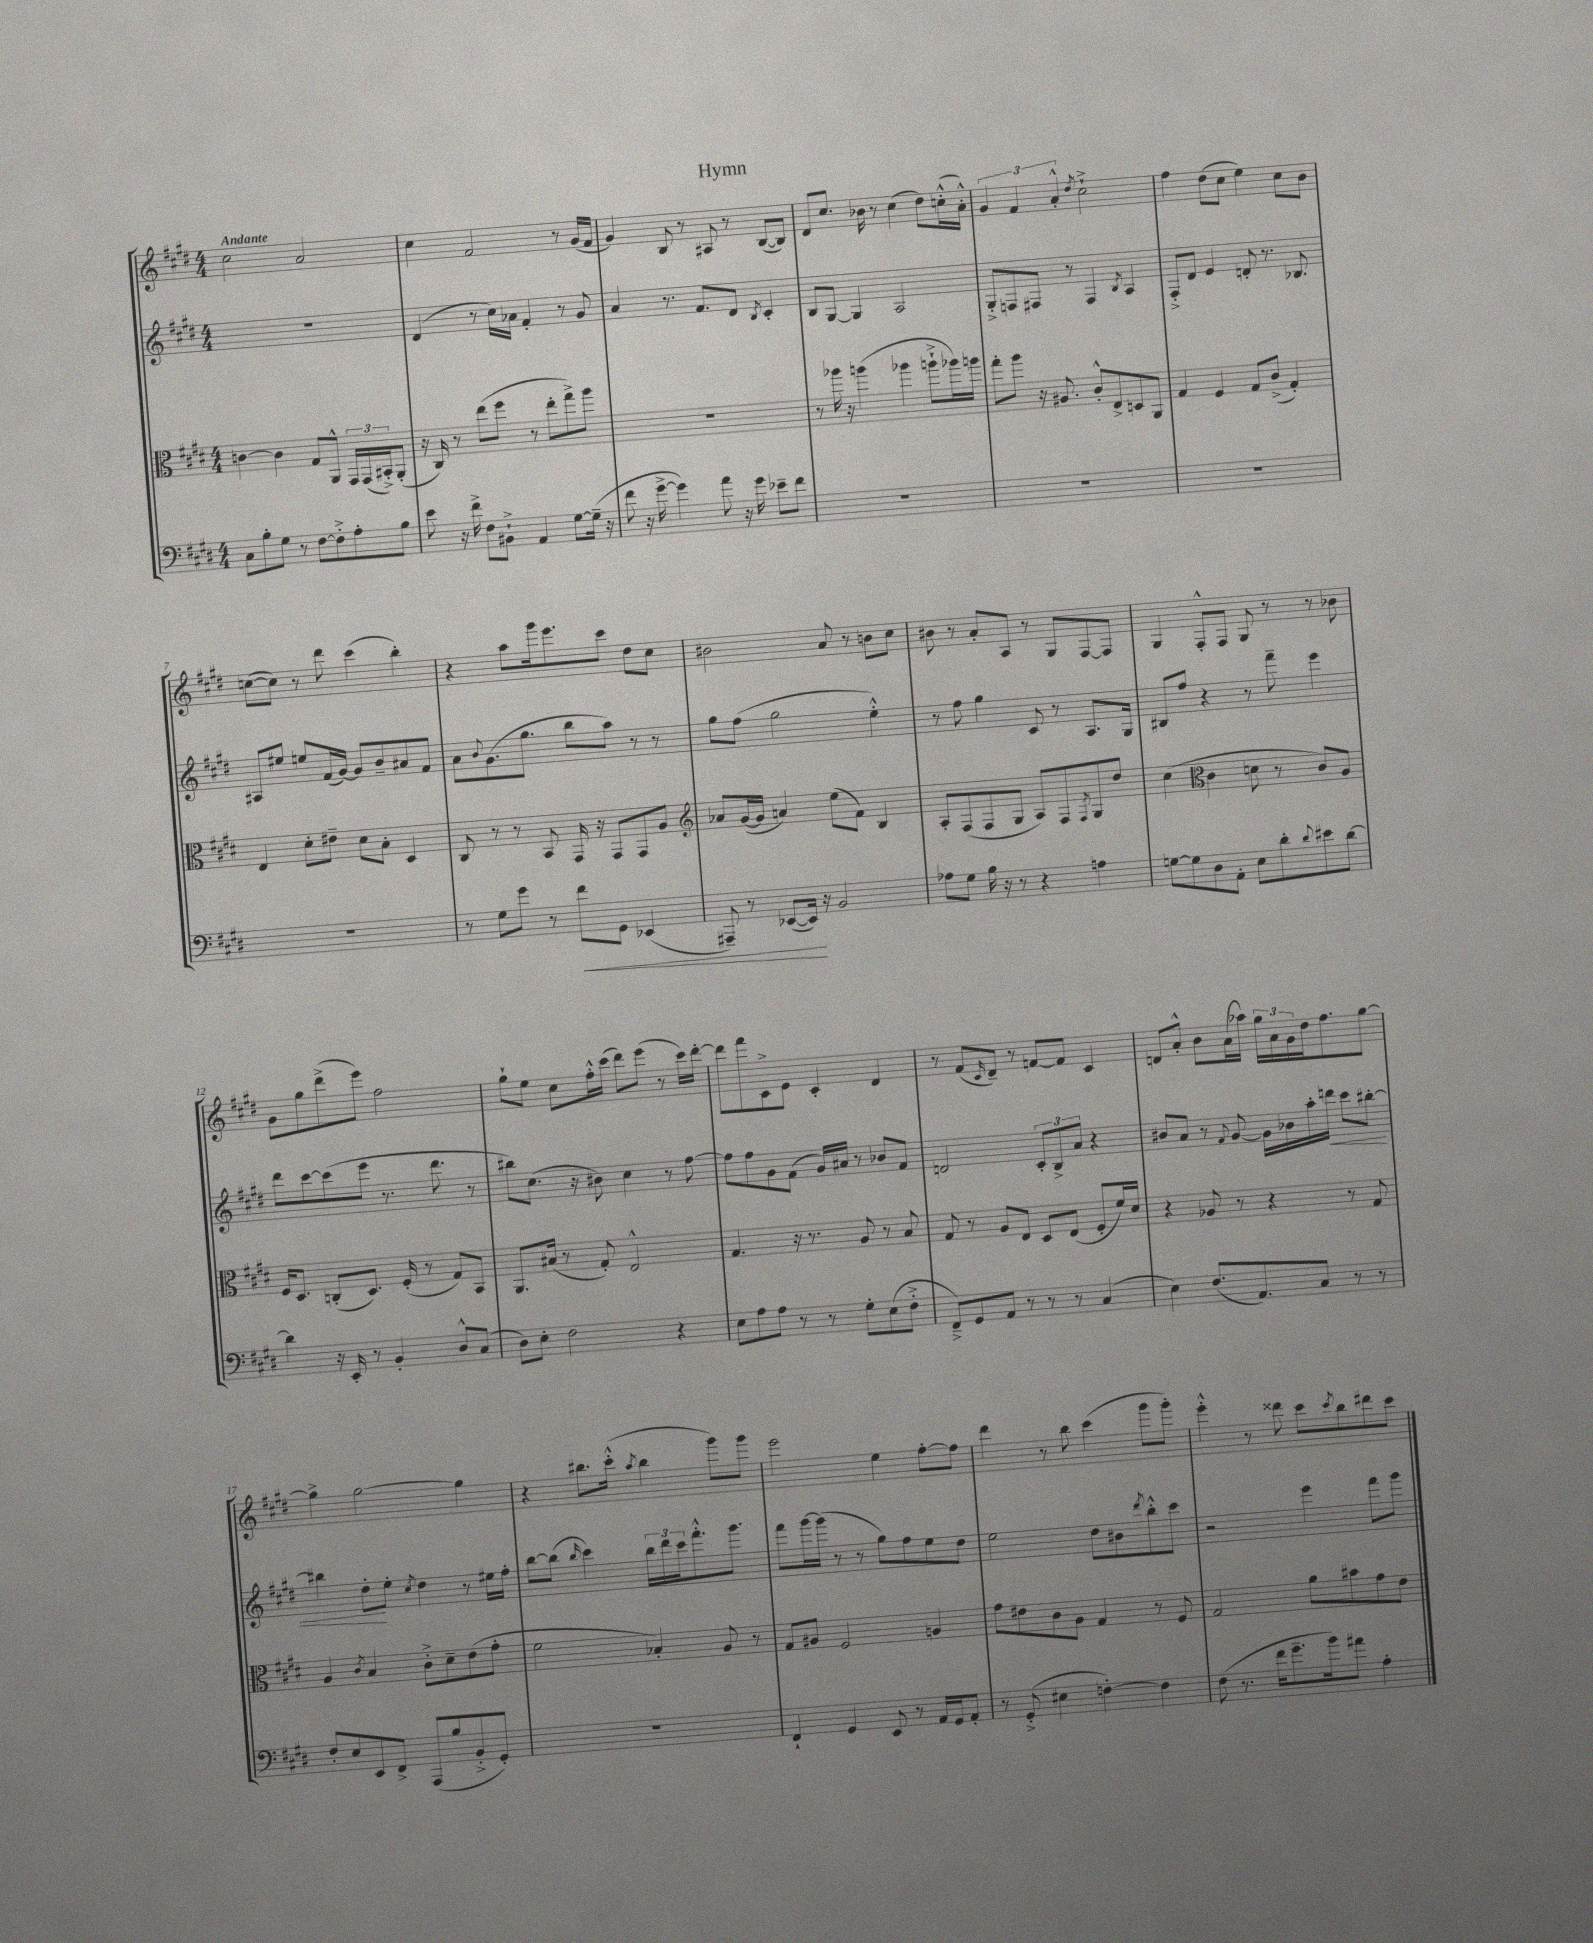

**kern	**dynam	**kern	**kern	**dynam	**kern
*part4	*part4	*part3	*part2	*part2	*part1
*staff4	*staff4	*staff3	*staff2	*staff2	*staff1
*clefF4	*	*clefC3	*clefG2	*	*clefG2
*k[f#c#g#d#]	*	*k[f#c#g#d#]	*k[f#c#g#d#]	*	*k[f#c#g#d#]
*M4/4	*	*M4/4	*M4/4	*	*M4/4
=1	=1	=1	=1	=1	=1
!	!	!	!	!	!LO:TX:a:B:t=Andante
8C#\L	.	[4cn\	1r	.	2cc#\
8B'\	.	.	.	.	.
8G#\J	.	4c\]	.	.	.
8r	.	.	.	.	.
[8F#\L	.	8G#/L	.	.	2a/
8F#'^\]	.	8AA^^/J	.	.	.
8A'\	.	24GG#/LL	.	.	.
.	.	(24GG#/	.	.	.
.	.	24BB#X'^/J)	.	.	.
8B\J	.	(8AA'/J	.	.	.
=2	=2	=2	=2	=2	=2
8e\	.	16r	(4d#/	.	4cc#\
.	.	16C#/)	.	.	.
16r	.	8r	.	.	.
16f#^\	.	.	.	.	.
8F#\L	.	(8ee\L	8r	.	2f#/
8BB#X`^\J	.	8ff#\J	16cc#\LL)	.	.
.	.	.	16a-X\JJ	.	.
4AA/	.	8r	4f#'/	.	.
.	.	8ee'\L	.	.	.
[8G#\L	.	8gg#^\)	8r	.	8r
(16G#~\Jk]	.	8aa\J	8g#/	.	(16g#/LL
16r	.	.	.	.	16f#/JJ
=3	=3	=3	=3	=3	=3
8f#\	.	1r	4a/	.	4g#/)
16r	.	.	.	.	.
[16g#^\	.	.	.	.	.
4g#\])	.	.	8.r	.	8B/
.	.	.	.	.	8r
.	.	.	8.f#/L	.	.
8a\	.	.	.	.	8A#X/
16r	.	.	8d#/J	.	8r
16g#\	.	.	.	.	.
.	.	.	8qB/	.	.
8e-X~\L	.	.	4c#'/	.	([8B/L
8f#\J	.	.	.	.	8B/J])
=4	=4	=4	=4	=4	=4
1r	.	8r	8B/L	.	8d#/L
.	.	16aa-X\	[8G#/J	.	8.cc#/J
.	.	16r	.	.	.
.	.	(4aan\	4G#/]	.	.
.	.	.	.	.	16b-X\
.	.	.	.	.	8r
.	.	4aa-X\	2A/	.	(4cc#\
.	.	8aan`^\L	.	.	8dd#\L)
.	.	16aa-X\L)	.	.	(16ccn'^^\L
.	.	16aan\JJ	.	.	16a'^^\JJ)
=5	=5	=5	=5	=5	=5
1r	.	8gg#'\L	8G#'^/L	.	6g#/
.	.	8aa\J	8Fn/	.	.
.	.	.	.	.	6f#/
.	.	16r	8F#X/J	.	.
.	.	8.A#X/	.	.	.
.	.	.	.	.	6a'^^/
.	.	.	8r	.	.
.	.	.	.	.	8qdd#/
.	.	8c#'^^/L	4F#/	.	2cc#`^\
.	.	8E^/	.	.	.
.	.	.	8qB/	.	.
.	.	8Dn/	4A/	.	.
.	.	8AA/J	.	.	.
=6	=6	=6	=6	=6	=6
1r	.	4G#/	8F#'^/L	.	4ff#\
.	.	.	8d#/J	.	.
.	.	4F#/	4e/	.	(8dd#\L
.	.	.	.	.	8cc#\J
.	.	8G#/L	8dn'/	.	4ee\)
.	.	(8c#^/J	8.r	.	.
.	.	4G#'/)	.	.	8cc#\L
.	.	.	8.B-X/	.	.
.	.	.	.	.	8b\J
!!LO:LB:g=z
=7	=7	=7	=7	=7	=7
1r	.	4E/	8A#X/L	.	([8ccn\L
.	.	.	8ee#X/J	.	8cc\J])
.	.	8d#'\L	8een/L	.	8r
.	.	8e#X~\J	(16f#/L	.	8ddd#\
.	.	.	[16g#/JJ)	.	.
.	.	8d#\L	8g#/L]	.	(4ccc#\
.	.	8B'\J	8b~/	.	.
.	.	4D#/	8a#X/	.	4bb'\)
.	.	.	8f#/J	.	.
=8	=8	=8	=8	=8	=8
8r	.	8C#/	8a\L	.	4r
.	.	.	8qqb/	.	.
8G#\L	.	8r	(8.g#\	.	.
8g#\J	.	8r	.	.	8aa\L
.	.	.	8.gg#\J	.	.
8r	.	8BB/	.	.	16ggg#\k
.	.	.	.	.	8.eee\
!	!LO:HP:b	!	!	!	!
8f#\L	<	16GG#/	8bb\L	.	.
.	.	16r	.	.	.
8GG#\J	.	8GG#/L	8aa\J)	.	8ccc#\J
(4EE-X/	.	8GG#/	8r	.	8dd#\L
.	.	8A/J	8r	.	8cc#\J
=9	=9	=9	=9	=9	=9
*	*	*clefG2	*	*	*
8AAA#X~/)	.	8a-X/L	8gg#\L	.	2b#X\
8r	.	([16g#/L	(8ff#\J	.	.
.	.	16g#/JJ]	.	.	.
([8EE-X/L	.	4an/)	2gg#\	.	.
16EE-/Jk])	.	.	.	.	.
16r	[	.	.	.	.
2BB/	.	(8ee\L	.	.	8a/
.	.	8f#\J)	.	.	8r
.	.	4B/	4ee'^^\)	.	8bn\L
.	.	.	.	.	8cc#\J
=10	=10	=10	=10	=10	=10
8A-X\L	.	8A'/L	8r	.	8b#X\
8G#\J	.	(8F#/	8ff#\	.	8r
16B\	.	8F#/	4gg#\	.	8a'/L
16r	.	.	.	.	.
8r	.	8G#/J	.	.	8A/J
4r	.	8A/L)	8c#/	.	8r
.	.	8F#/	8r	.	8G#/L
.	.	8qF#/	.	.	.
4An\	.	8G#/	8.A/L	.	[8F#/
.	.	8dd#/J	.	.	8F#/J]
.	.	.	16G#/Jk	.	.
=11	=11	=11	=11	=11	=11
[8Gn\L	.	(4cc#\	8B#X/L	.	4G#/
8G\]	.	.	8ff#/J	.	.
*	*	*clefC3	*	*	*
8D#\	.	4c#\	4r	.	8F#'^^/L
8AA'\J	.	.	.	.	8F#/J
8E\L	.	8dn\	8r	.	8G#/
8d#'\	.	8r	8fff#~\	.	8r
8qqd#/	.	.	.	.	.
8e#X\	.	8c#/L)	4eee\	.	8r
[8d#\J	.	8A/J	.	.	8b-X\
!!LO:LB:g=z
=12	=12	=12	=12	=12	=12
4d#\]	.	16F#/KL	8ddd#\L	.	8g#\L
.	.	8.D#/J	.	.	.
.	.	.	[8ccc#\	.	8gg#\
16r	.	(8Cn'/L	(8ccc#\]	.	(8ddd#^\
16EE'/	.	.	.	.	.
8r	.	8.D#/J)	8eee\J	.	8eee\J)
4BB'/	.	.	8.r	.	2ff#\
.	.	(16F#'/	.	.	.
.	.	8r	.	.	.
.	.	.	8.ddd#\	.	.
8D#^^/L	.	8G#/L)	.	.	.
(8C#/J	.	8BB/J	8r	.	.
=13	=13	=13	=13	=13	=13
8D#\L)	.	8.AA/L	8bb#X\L)	.	8gg#`\L
8E'\J	.	.	(8.cc#\J	.	8ee\J
.	.	(16B#X/Jk	.	.	.
2F#\	.	8r	.	.	8cc#\L
.	.	.	16r	.	.
.	.	8G#'/)	8b#X\)	.	16ff#'^^\L
.	.	.	.	.	(16ccc#\JJ
.	.	2E^^/	4cc#\	.	8ddd#\L)
.	.	.	.	.	(8eee\J
4r	.	.	8r	.	8r
.	.	.	[8ff#\	.	16ccc#\LL)
.	.	.	.	.	[16ddd#'\JJ
=14	=14	=14	=14	=14	=14
8E\L	.	4.G#/	8ff#\L]	.	8ddd#\L]
8A\	.	.	8ff#\	.	8fff#\
8A\J	.	.	8g#\	.	8c#^\
8r	.	16r	(8f#\J	.	8e\J
.	.	8.r	.	.	.
8r	.	.	16g#/LL)	.	4c#'/
.	.	.	16a#X/JJ	.	.
8G#'\L	.	8A/	8r	.	.
(8E\	.	8r	8b-X/L	.	4d#/
8F#'^\J	.	8B/	8f#/J	.	.
=15	=15	=15	=15	=15	=15
8FF#~^/L)	.	8G#/	2dn/	.	8r
8GG#/	.	8r	.	.	(8f#/L
.	.	.	.	.	16qqc#/
8AA/J	.	8A/L	.	.	8d#~/J)
8r	.	8E/J	.	.	8r
8r	.	8D#/L	12c#'/L	.	[8fn/L
.	.	.	12B^/	.	.
8r	.	(8E/J	.	.	8f/J]
.	.	.	12a/J	.	.
(4C#/	.	8F#'/L	4r	.	4c#/
.	.	16f#/L)	.	.	.
.	.	16d#/JJ	.	.	.
=16	=16	=16	=16	=16	=16
4E\)	.	4r	8b#X/L	.	8dn/L
.	.	.	8a/J	.	8a'^^/J
(8.F#/L	.	8A-X/	8r	.	8b\L
.	.	.	8qqf#/	.	.
.	.	8r	[8g#/	.	(16a\L
8.AA/)	.	.	.	.	16aa-X\JJ)
.	.	4r	16g#\LL]	.	24gg#\LL
.	.	.	.	.	24a\
.	.	.	16b-X\	.	.
.	.	.	.	.	24g#\
8C#/J	.	.	16aa'\	.	16dd#\J
!	!	!	!	!LO:HP:b	!
.	.	.	16dddn\JJ	<	8.ff#\
8r	.	8r	8ccc#\L	.	.
8r	.	8G#/	[8bb#X'\J	.	[8gg#\J
!!LO:LB:g=z
=17	=17	=17	=17	=17	=17
8F#'/L	.	4A/	4bb#X\]	.	4gg#^\]
8E/	.	.	.	.	.
.	.	8qc#/	.	.	.
8EE/	.	4B/	8dd#'\L	.	[2gg#\
8FF#^/J	.	.	8ee'\J	[	.
.	.	.	8qcc#/	.	.
(8AAA/L	.	8c#'^\L	4dd#\	.	.
8B/	.	8d#~\	.	.	.
8BB'^/	.	(8e\	8r	.	4gg#\]
8GG#'/J)	.	8g#'\J	16ee#X\LL	.	.
.	.	.	16ff#'\JJ	.	.
=18	=18	=18	=18	=18	=18
1r	.	2f#\	[8bb\L	.	4r
.	.	.	(8bb\J]	.	.
.	.	.	16qqbb/	.	.
.	.	.	4ccc#\)	.	8.bb#X\L
.	.	.	.	.	(16ccc#'^^\Jk
.	.	.	.	.	8qaa/
.	.	4B-X'/)	24bb\LL	.	4bb#\
.	.	.	24ddd#\	.	.
.	.	.	24ccc#\J	.	.
.	.	.	8.fff#'^^\	.	.
.	.	8A/	.	.	8ggg#\L)
.	.	.	8.ggg#\J	.	.
.	.	8r	.	.	8ggg#\J
=19	=19	=19	=19	=19	=19
4FF#`/	.	8G#/L	8fff#\L	.	2eee\
.	.	8A#X/J	[16ggg#\L	.	.
.	.	.	(16ggg#\JJ]	.	.
4GG#/	.	2F#/	8r	.	.
.	.	.	8r	.	.
8EE/	.	.	8gg#\L)	.	4ee\
8r	.	.	8ff#\	.	.
16AA/LL	.	4An/	8ee\	.	[8ff#'\L
16GG#/J	.	.	.	.	.
8AA'/J	.	.	8dd#\J	.	8ff#\J]
=20	=20	=20	=20	=20	=20
8r	.	8g#\L	2ee\	.	4ddd#\
(8GG#'^/	.	8e#X\	.	.	.
4E#X\	.	8c#\	.	.	8r
.	.	8A\J	.	.	8bb\
[4Fn'\)	.	4G#/	8dd#\L	.	(4ccc#\
.	.	.	8b#X\	.	.
.	.	.	8qddd#/	.	.
4F\]	.	8r	8bb'^^\	.	8ggg#\L
.	.	8F#/	8ccc#\J	.	8ggg#'\J)
=21	=21	=21	=21	=21	=21
(8F#\	.	2G#/	2r	.	4eee'^^\
8.r	.	.	.	.	.
.	.	.	.	.	8r
16f#\KL	.	.	.	.	.
8.g#~\	.	.	.	.	8ddd##X\
.	.	8a\L	4eee\	.	8ccc#\L
16b\k)	.	.	.	.	.
.	.	.	.	.	8qccc#/
8a#X\J	.	8b#X\	.	.	8bb\
4A'\	.	8g#\	8fff#\L	.	8ddd#X\
.	.	8e\J	8ggg#\J	.	8ccc#\J
==	==	==	==	==	==
*-	*-	*-	*-	*-	*-
